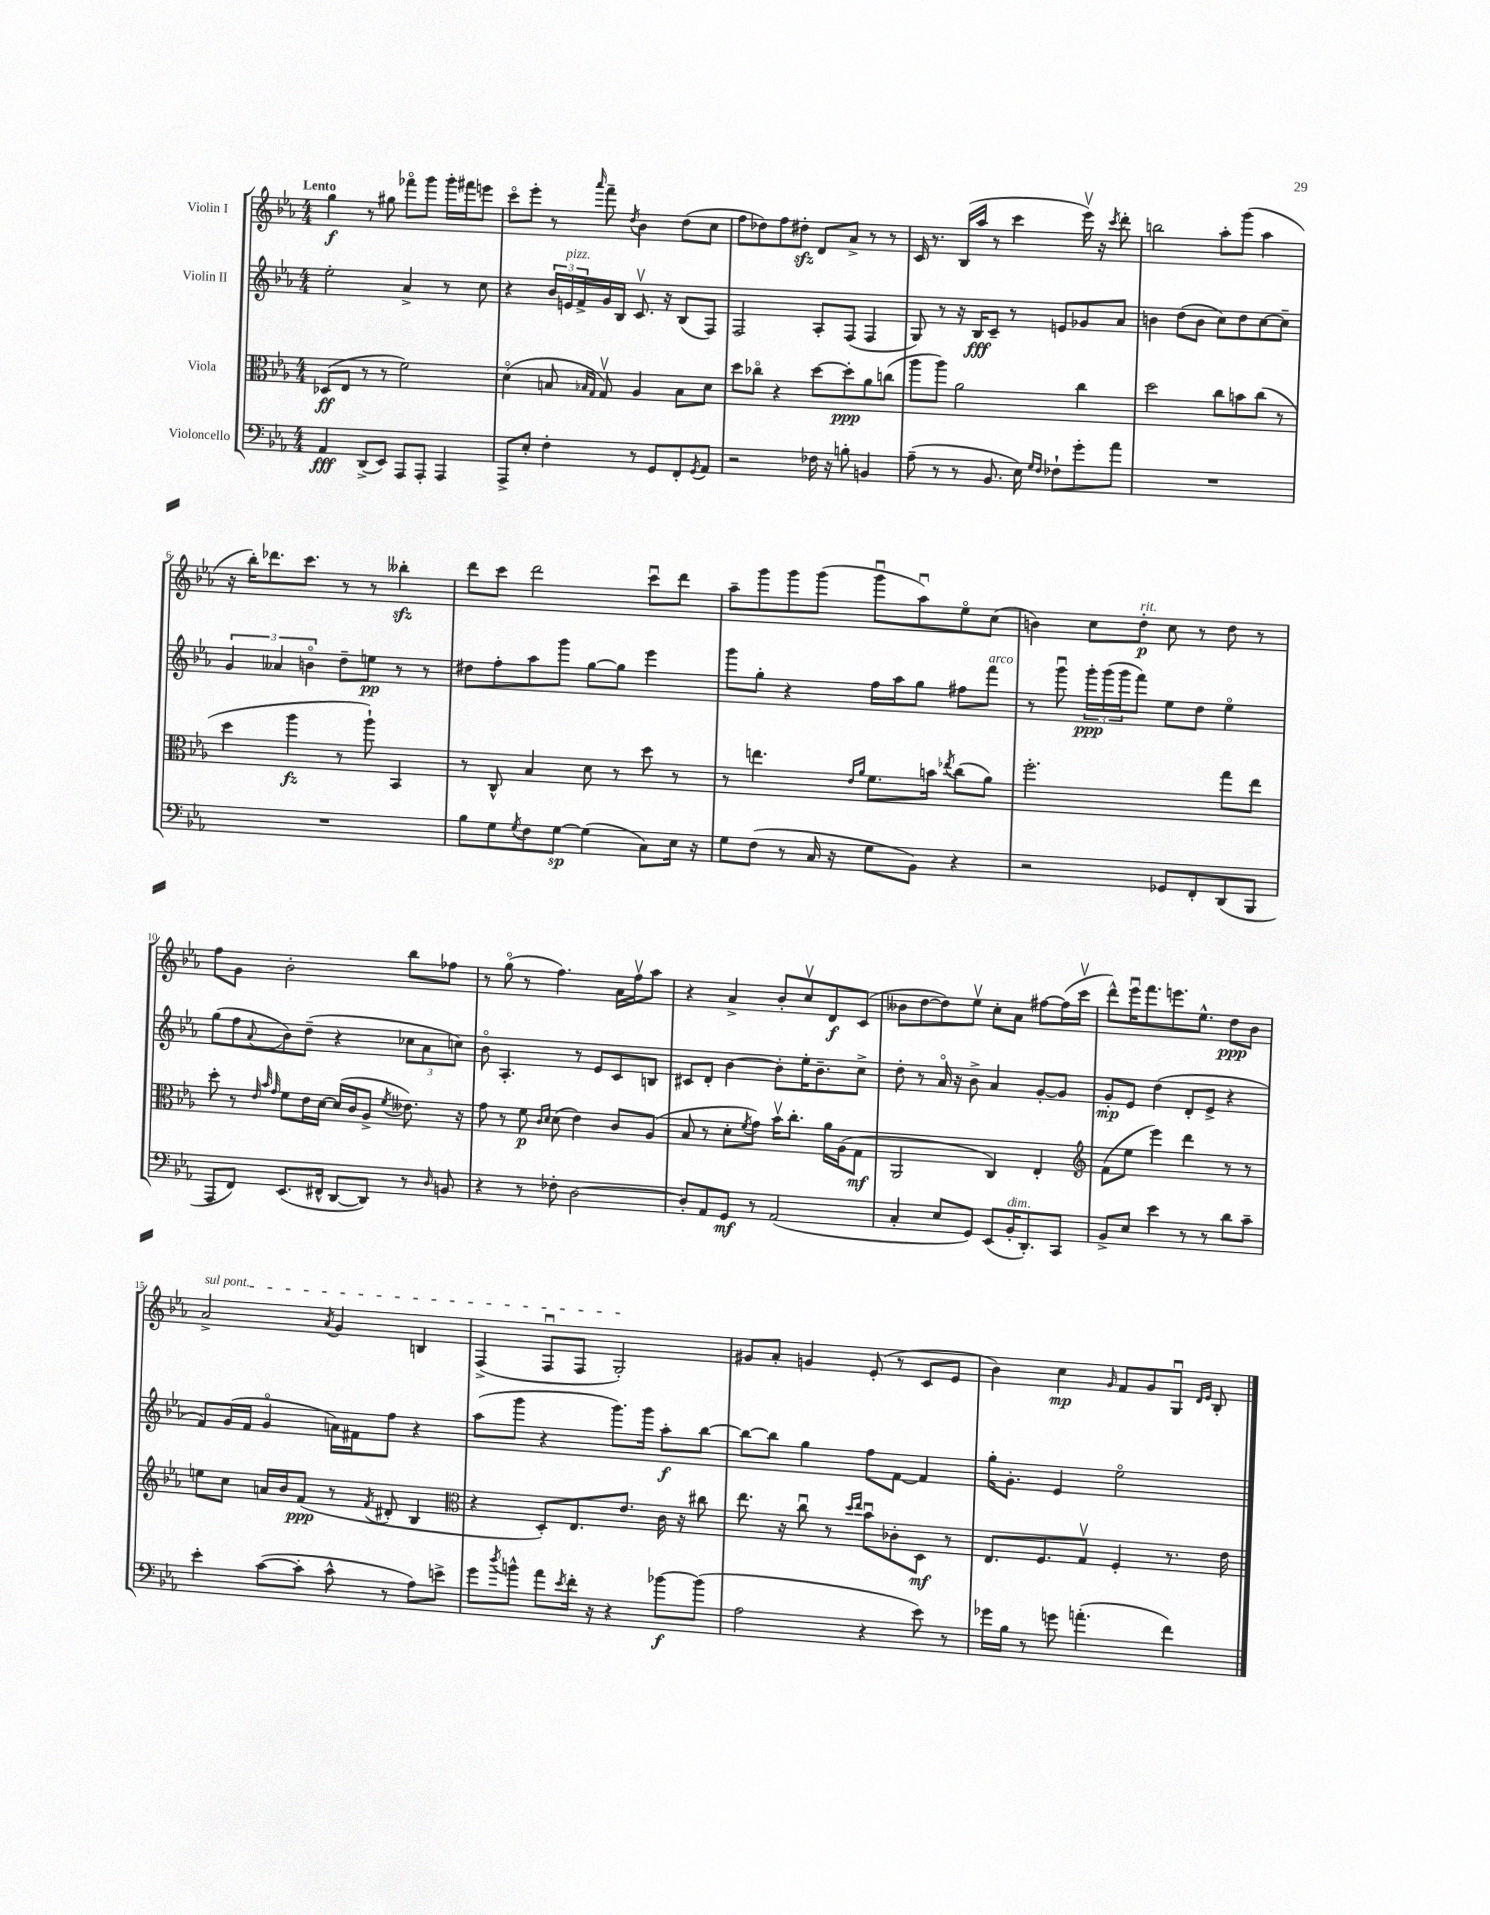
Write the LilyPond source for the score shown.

<<
\new StaffGroup <<
\new Staff = "s0" \with { instrumentName = "Violin I" } {
    \clef treble \key ees \major \numericTimeSignature \time 4/4 \tempo "Lento"
    g''4\f r8 gis''8 fes'''8\flageolet g'''8 g'''16-. fis'''16 e'''8 |
    c'''8\flageolet ees'''8-. r8 \grace { aes'''16 } f'''8-- \acciaccatura { d''8 } bes'4 d''8( c''8 |
    f''8 des''8) f''8 dis''8-.\sfz d'8 aes'8-> r8 r8 |
    c'16 r8. bes16( aes''16 r8 c'''4 ees'''16\upbow) r16 \acciaccatura { c'''8 } d'''8-. |
    b''2 aes''8-. g'''8( aes''4 |
    r16 bes''16-.) des'''8. c'''8. r8 r8 beses''4-.\sfz |
    d'''8 c'''8 d'''2 c'''8\downbow d'''8 |
    aes''8-- g'''8 g'''8 g'''8( g'''8\downbow aes''8\downbow) ees''8\flageolet c''8( |
    b'4) c''8 d''8-.\p^\markup { \italic "rit." } c''8 r8 d''8 r8 |
    f''8 g'8 bes'2-. bes''8 fes''8 |
    r8 g''8\flageolet( r8 f''4.) aes'16 f''16\upbow aes''8 |
    r4 aes'4-> bes'8-. c''8\upbow d'8\f c'8( |
    beses'8 d''8~ d''8) ees''8\upbow c''8-. aes'8 fis''8~ fis''16( c'''16\upbow |
    d'''8-^) ees'''16\downbow f'''8. e'''8. ees''8.-^ d''8\ppp bes'8 |
    \once \override TextSpanner.bound-details.left.text = \markup { \italic "sul pont." } aes'2->\startTextSpan \acciaccatura { aes'8 } g'4 b4 |
    f4->( f8\downbow f8 g2-.\stopTextSpan) |
    gis'8 aes'8-. g'4 ees'8-.( r8 c'8 ees'8 |
    bes'4) c''4\mp \grace { g'16 } f'8 g'8 g8\downbow \grace { d'16 ees'16 } bes8-. \bar "|." |
}
\new Staff = "s1" \with { instrumentName = "Violin II" } {
    \clef treble \key ees \major \numericTimeSignature \time 4/4
    ees''2-. aes'4-> r8 c''8 |
    r4 \tuplet 3/2 { bes'16 e'16^\markup { \italic "pizz." } f'16-> } g'16 bes16 c'8.\upbow r16 bes8( f8) |
    f2 aes8-. f8( f4 |
    g8) r8 r16 bes16\fff c'8-- r8 e'8 ges'8 aes'8 |
    b'4 d''8( b'8 c''8) d''8 c''8~ c''8-- |
    \tuplet 3/2 { g'4 aeses'4 b'4\flageolet } d''8-- e''8\pp r8 r8 |
    dis''8 f''8-. aes''8 g'''8 g''8~ g''8 ees'''4 |
    g'''8 g''8-. r4 f''16 aes''16 g''8 fis''8 f'''8^\markup { \italic "arco" } |
    r8 g'''8\downbow \tuplet 3/2 { g'''16-.\ppp g'''16( g'''16 } f'''8) ees''8 d''8 ees''4\flageolet |
    g''8( f''8 \appoggiatura { aes'8 } bes'8) d''8--( r4 \tuplet 3/2 { ces''8 aes'8 c''8) } |
    bes'8\flageolet aes4.-. r8 ees'8 c'8 b8 |
    cis'8 d'8-. bes'4~ bes'8-. ees''16-. bes'8.-- c''8-> |
    d''8-. r8 aes'16\flageolet r16 bes'8-> aes'4 g'8~-. g'8 |
    g'8-.\mp ees'8 d''4( d'8-. ees'8-> r4 |
    f'8) g'16( f'16 g'4\flageolet a'16) fis'16 f''8 r4 |
    aes''8( g'''8 r4 g'''8.) g'''16 aes''8-.\f bes''8~ |
    bes''8~ bes''8 g''4 f''8 f'8~ f'4 |
    g''16-. g'8.-. ees'4 ees''2\flageolet \bar "|." |
}
\new Staff = "s2" \with { instrumentName = "Viola" } {
    \clef alto \key ees \major \numericTimeSignature \time 4/4
    des8\ff( ees8 r8 r8 f'2) |
    d'4\flageolet( b8 \grace { bes16 g16 } g8\upbow) aes4 bes8 d'8 |
    d''8 ces''8\flageolet r4 d''8~ d''8-.\ppp aes'8 c''8( |
    aes''8 aes''8) aes'2 c''4 |
    d''2 c''8 b'8 c''8( r8 |
    d''4 aes''4\fz r8 aes''8-!) bes,4 |
    r8 c8-^ bes4 d'8 r8 d''8 r8 |
    r8 e''4. \grace { ees'16 aes'16 } f'8. b'16 \acciaccatura { ees''8 } c''8( aes'8) |
    f''2.-. g''8 ees''8 |
    d''8-. r8 \grace { ees'32 bes'32 g'32 } f'8 ees'16 d'16~ d'16( c'16 aes8-> \acciaccatura { f'8 } eeses'8.) r16 |
    g'8 r8 f'8\p \grace { c'16 d'16 } d'8( ees'4) c'8 aes8( |
    bes8 r8 d'8-. \acciaccatura { f'8 } g'8) bes'16\upbow c''8.-. aes'16 aes16( g8\mf |
    aes,2 c4) ees4-. |
    \clef treble f'8( ees''8 ees'''4) d'''4 r8 r8 |
    e''8 c''8 a'16 bes'16 f'8\ppp( r8 \acciaccatura { f'8 } dis'8-. bes4 |
    \clef alto r4 d8-.) ees8. ees'8. c'16 r16 cis''8 |
    ees''8. r16 c''8\downbow r8 \grace { d''16 ees''16 } bes'8\downbow ces'8-. d8\mf r8 |
    ees8. f8. g8\upbow f4-. r8. ees'16 \bar "|." |
}
\new Staff = "s3" \with { instrumentName = "Violoncello" } {
    \clef bass \key ees \major \numericTimeSignature \time 4/4
    aes,4\fff d,8->( ees,8) aes,,8 aes,,8-. aes,,4 |
    aes,,8-> ees8-. f4-. r8 g,8 f,8-. \acciaccatura { g,8 } aes,8 |
    r2 fes16 r16 b8-. b,4 |
    aes8--( r8 r8 bes,8. ees16) \grace { g16 f16 } fes8-! g'8-. aes'8 |
    R1 |
    R1 |
    bes8 g8 \acciaccatura { g8 } f8 g8~\sp g4( c8) ees16 r16 |
    g8 f8( r8 c16 r16 g8 bes,8) r4 |
    r2 ges,8 f,8-. d,8( bes,,8 |
    aes,,8 f,8) ees,8.( fis,16-^ d,8~ d,8) r8 \grace { d16 } b,8 |
    r4 r8 fes8-. d2~ |
    d8-. aes,8 g,8\mf r8 aes,2( |
    c4-. ees8 g,8) ees,8( bes,16-.^\markup { \italic "dim." } d,8.-.) c,8 |
    bes,8-> ees8 ees'4 r8 r8 d'8 c'8-- |
    ees'4-. c'8~( c'8-. c'8-^ r8 aes8) e'8-> |
    g'8 \acciaccatura { d''8 } b'8-^ aes'8 \acciaccatura { ees'8 } f'16-. r16 r4 bes'8~\f bes'8( |
    aes2 r4 ees'8) r8 |
    ges'16 bes16 r8 g'8 a'4.-.( f'4) \bar "|." |
}
>>
>>
